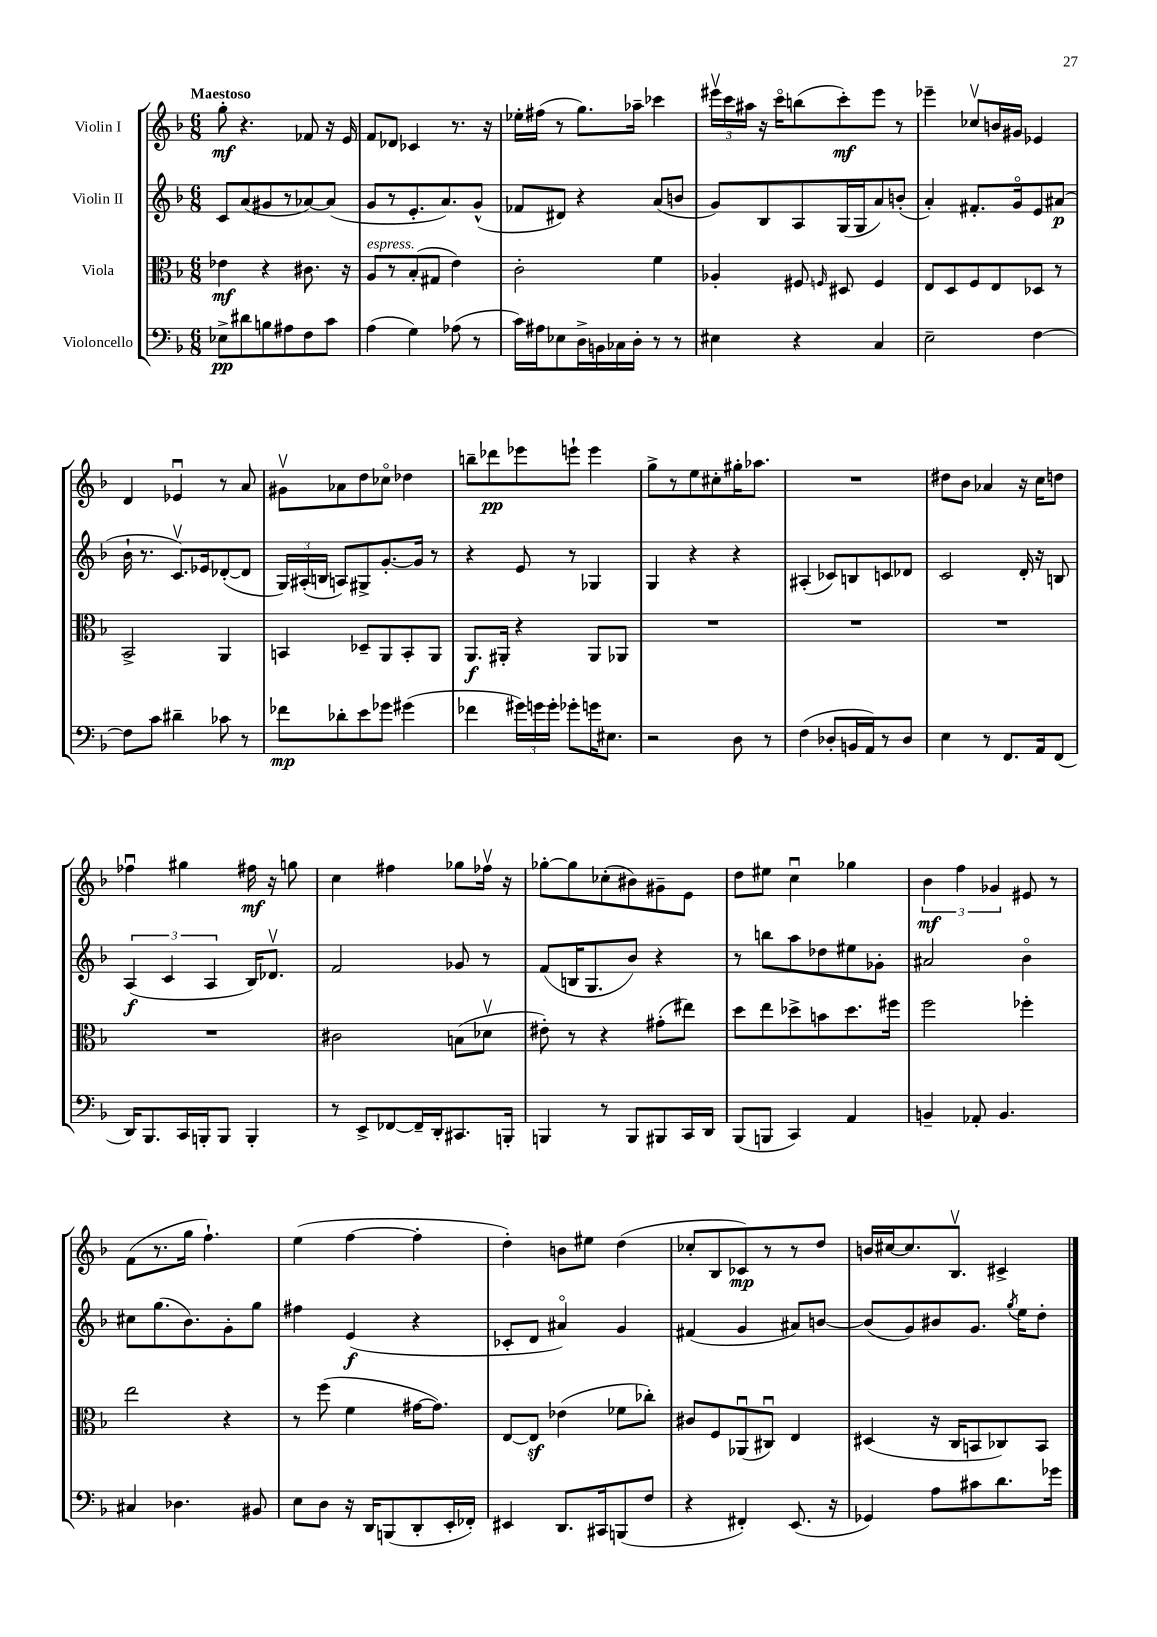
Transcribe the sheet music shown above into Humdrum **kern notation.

**kern	**dynam	**kern	**dynam	**kern	**dynam	**kern	**dynam
*part4	*part4	*part3	*part3	*part2	*part2	*part1	*part1
*staff4	*staff4	*staff3	*staff3	*staff2	*staff2	*staff1	*staff1
*I"Violoncello	*	*I"Viola	*	*I"Violin II	*	*I"Violin I	*
*clefF4	*	*clefC3	*	*clefG2	*	*clefG2	*
*k[b-]	*	*k[b-]	*	*k[b-]	*	*k[b-]	*
*M6/8	*	*M6/8	*	*M6/8	*	*M6/8	*
=1	=1	=1	=1	=1	=1	=1	=1
!	!	!	!	!	!	!LO:TX:a:B:t=Maestoso	!
8E-X^\L	pp	4e-X\	mf	8c/L	.	8gg'\	mf
8d#X\	.	.	.	(8a/	.	4.r	.
8Bn\	.	4r	.	8g#X/	.	.	.
8A#X\	.	.	.	8r	.	.	.
8F\	.	8.c#X\	.	[8a-X/)	.	8f-X/	.
8c\J	.	.	.	(8a-/J]	.	16r	.
.	.	16r	.	.	.	16e/	.
=2	=2	=2	=2	=2	=2	=2	=2
!	!	!LO:TX:a:i:t=espress.	!	!	!	!	!
(4A\	.	8A/L	.	8g/L	.	8f/L	.
.	.	8r	.	8r	.	8d-X/J	.
4G\)	.	(8B-'/	.	8.e'/	.	4c-X/	.
.	.	8G#X/J	.	.	.	.	.
.	.	.	.	8.a/)	.	.	.
(8A-X\	.	4e\)	.	.	.	8.r	.
8r	.	.	.	(8g^^/J	.	.	.
.	.	.	.	.	.	16r	.
=3	=3	=3	=3	=3	=3	=3	=3
16c\LL)	.	2c'\	.	8f-X/L	.	16ee-X'\LL	.
16A#X\J	.	.	.	.	.	(16ff#X\JJ	.
8E-X\	.	.	.	8d#X/J)	.	8r	.
16D^\L	.	.	.	4r	.	8.gg\L)	.
16BBn\	.	.	.	.	.	.	.
16C-X\	.	.	.	.	.	.	.
16D'\JJ	.	.	.	.	.	16aa-X~\Jk	.
8r	.	4f\	.	(8a/L	.	4ccc-X\	.
8r	.	.	.	8bn/J	.	.	.
=4	=4	=4	=4	=4	=4	=4	=4
4E#X\	.	4A-X'/	.	8g/L)	.	24eee#Xv\LL	.
.	.	.	.	.	.	24ccc\	.
.	.	.	.	.	.	24aa#X\JJ	.
.	.	.	.	8B-/	.	16r	.
.	.	.	.	.	.	16ccc\KL	.
4r	.	8F#X/	.	8A/	.	(8bbn\	.
.	.	16qqFn/	.	.	.	.	.
.	.	8D#X/	.	(16G/L	.	8ccc'\)	mf
.	.	.	.	16G/J	.	.	.
4C/	.	4F/	.	8a/)	.	8eee#\J	.
.	.	.	.	(8bn'/J	.	8r	.
=5	=5	=5	=5	=5	=5	=5	=5
2E~\	.	8E/L	.	4a'/)	.	4eee-X~\	.
.	.	8D/	.	.	.	.	.
.	.	8F/	.	8.f#X'/L	.	8cc-Xv/L	.
.	.	8E/	.	.	.	16bn/L	.
.	.	.	.	16g/k	.	16g#X/JJ	.
[4F\	.	8D-X/J	.	8e/	.	4e-X/	.
.	.	8r	.	(8a#X/J	p	.	.
!!LO:LB:g=z
=6	=6	=6	=6	=6	=6	=6	=6
8F\L]	.	2BB-^/	.	16b-`\	.	4d/	.
.	.	.	.	8.r	.	.	.
8c\J	.	.	.	.	.	.	.
4d#X~\	.	.	.	8.cv/L)	.	4e-Xu/	.
.	.	.	.	16e-X/k	.	.	.
8c-X\	.	4AA/	.	([8d-X'/	.	8r	.
8r	.	.	.	8d-/J]	.	8a/	.
=7	=7	=7	=7	=7	=7	=7	=7
8f-X\L	mp	4BBn/	.	24G/LL)	.	8g#Xv\L	.
.	.	.	.	(24A#X'/	.	.	.
.	.	.	.	24Bn/JJ	.	.	.
8d-X'\	.	.	.	8An/L)	.	8a-X\	.
8e\	.	8D-X~/L	.	8G#X^/	.	8dd\	.
8g-X\J	.	8AA/	.	[8.g'/	.	8cc-X\J	.
(4g#X\	.	8BB'/	.	.	.	4dd-X\	.
.	.	.	.	16g/Jk]	.	.	.
.	.	8AA/J	.	8r	.	.	.
=8	=8	=8	=8	=8	=8	=8	=8
4f-X\	.	8.AA/L	f	4r	.	8bbn~\L	.
.	.	.	.	.	.	8ddd-X\	pp
.	.	16AA#X'/Jk	.	.	.	.	.
24g#X\LL)	.	4r	.	8e/	.	8eee-X\	.
24gn\	.	.	.	.	.	.	.
24g'\JJ	.	.	.	.	.	.	.
8g-X'\L	.	.	.	8r	.	8eeen`\J	.
16gn\K	.	8AA#/L	.	4G-X/	.	4eee\	.
8.E#X\J	.	.	.	.	.	.	.
.	.	8AA-X/J	.	.	.	.	.
=9	=9	=9	=9	=9	=9	=9	=9
2r	.	2.r	.	4G/	.	8gg^\L	.
.	.	.	.	.	.	8r	.
.	.	.	.	4r	.	8ee\	.
.	.	.	.	.	.	8cc#X'\	.
8D\	.	.	.	4r	.	16gg#X'\K	.
.	.	.	.	.	.	8.aa-X\J	.
8r	.	.	.	.	.	.	.
=10	=10	=10	=10	=10	=10	=10	=10
(4F\	.	2.r	.	(4A#X'/	.	2.r	.
8D-X'/L	.	.	.	8c-X/L)	.	.	.
16BBn/L	.	.	.	8Bn/	.	.	.
16AA/J)	.	.	.	.	.	.	.
8r	.	.	.	8cn/	.	.	.
8D-/J	.	.	.	8d-X/J	.	.	.
=11	=11	=11	=11	=11	=11	=11	=11
4E\	.	2.r	.	2c/	.	8dd#X\L	.
.	.	.	.	.	.	8b-\J	.
8r	.	.	.	.	.	4a-X/	.
8.FF/L	.	.	.	.	.	.	.
.	.	.	.	16d'/	.	16r	.
16AA/k	.	.	.	16r	.	16cc\KL	.
(8FF/J	.	.	.	8Bn/	.	8ddn\J	.
!!LO:LB:g=z
=12	=12	=12	=12	=12	=12	=12	=12
16DD/KL)	.	2.r	.	(6A/	f	4ff-Xu\	.
8.BBB-/	.	.	.	.	.	.	.
.	.	.	.	6c/	.	.	.
16CC/L	.	.	.	.	.	4gg#X\	.
16BBBn'/J	.	.	.	.	.	.	.
.	.	.	.	6A/	.	.	.
8BBB/J	.	.	.	.	.	.	.
4BBB'/	.	.	.	16B-/KL)	.	16ff#X\	mf
.	.	.	.	8.d-Xv/J	.	16r	.
.	.	.	.	.	.	8ggn\	.
=13	=13	=13	=13	=13	=13	=13	=13
8r	.	2c#X\	.	2f/	.	4cc\	.
8EE^/L	.	.	.	.	.	.	.
[8FF-X/	.	.	.	.	.	4ff#X\	.
16FF-~/L]	.	.	.	.	.	.	.
16DD'/J	.	.	.	.	.	.	.
8.CC#X/	.	(8Bn\L	.	8g-X/	.	8gg-X\L	.
.	.	8d-Xv\J	.	8r	.	16ff-Xv\Jk	.
16BBBn'/Jk	.	.	.	.	.	16r	.
=14	=14	=14	=14	=14	=14	=14	=14
4BBBn/	.	8e#X'\)	.	(8f/L	.	[8gg-X'\L	.
.	.	8r	.	16Bn/K	.	8gg-\]	.
.	.	.	.	8.G/	.	.	.
8r	.	4r	.	.	.	(8cc-X'\	.
8BBB/L	.	.	.	8b-/J)	.	8b#X\)	.
8BBB#X/	.	(8g#X'\L	.	4r	.	8g#X~\	.
16CC/L	.	8ee#X\J)	.	.	.	8e\J	.
16DD/JJ	.	.	.	.	.	.	.
=15	=15	=15	=15	=15	=15	=15	=15
(8BBB-/L	.	8dd\L	.	8r	.	8dd\L	.
8BBBn/J	.	8ee\	.	8bbn\L	.	8ee#X\J	.
4CC/)	.	8dd-X^\	.	8aa\	.	4ccu\	.
.	.	8bn\	.	8dd-X\	.	.	.
4AA/	.	8.dd-\	.	8ee#X\	.	4gg-X\	.
.	.	.	.	8g-X'\J	.	.	.
.	.	16ff#X\Jk	.	.	.	.	.
=16	=16	=16	=16	=16	=16	=16	=16
4BBn~/	.	2ff\	.	2a#X/	.	6b-\	mf
.	.	.	.	.	.	6ff\	.
8AA-X'/	.	.	.	.	.	.	.
.	.	.	.	.	.	6g-X/	.
4.BB/	.	.	.	.	.	.	.
.	.	4ff-X'\	.	4b-\	.	8e#X/	.
.	.	.	.	.	.	8r	.
!!LO:LB:g=z
=17	=17	=17	=17	=17	=17	=17	=17
4C#X/	.	2ee\	.	8cc#X\L	.	(8f\L	.
.	.	.	.	(8.gg\	.	8.r	.
4.D-X\	.	.	.	.	.	.	.
.	.	.	.	8.b-\)	.	16gg\Jk	.
.	.	.	.	.	.	4.ff`\)	.
.	.	4r	.	8g'\	.	.	.
8BB#X/	.	.	.	8gg\J	.	.	.
=18	=18	=18	=18	=18	=18	=18	=18
8E\L	.	8r	.	4ff#X\	.	(4ee\	.
8D\J	.	(8ff\	.	.	.	.	.
16r	.	4f\	.	(4e/	f	[4ff\	.
16DD/KL	.	.	.	.	.	.	.
(8BBBn/	.	.	.	.	.	.	.
8DD'/	.	[16g#X\KL	.	4r	.	4ff'\]	.
.	.	8.g#\J])	.	.	.	.	.
16EE'/L	.	.	.	.	.	.	.
16FF-X'/JJ)	.	.	.	.	.	.	.
=19	=19	=19	=19	=19	=19	=19	=19
4EE#X/	.	[8E/L	.	8c-X'/L	.	4dd'\)	.
.	.	8Ez/J]	.	8d/J	.	.	.
8.DD/L	.	(4e-X\	.	4a#X/)	.	8bn\L	.
.	.	.	.	.	.	8ee#X\J	.
16CC#X/k	.	.	.	.	.	.	.
(8BBBn/	.	8f-X\L	.	4g/	.	(4dd\	.
8F/J	.	8cc-X'\J)	.	.	.	.	.
=20	=20	=20	=20	=20	=20	=20	=20
4r	.	8c#X/L	.	(4f#X/	.	8cc-X'/L	.
.	.	8F/	.	.	.	8B-/	.
4FF#X'/)	.	(8AA-Xu/	.	4g/	.	8c-X/)	mp
.	.	8C#Xu/J)	.	.	.	8r	.
(8.EE/	.	4E/	.	8a#X/L)	.	8r	.
.	.	.	.	[8bn/J	.	8dd/J	.
16r	.	.	.	.	.	.	.
=21	=21	=21	=21	=21	=21	=21	=21
4GG-X/)	.	(4D#X/	.	(8b/L]	.	16bn/LL	.
.	.	.	.	.	.	[16cc#X/J	.
.	.	.	.	8g/)	.	8.cc#/]	.
8A\L	.	16r	.	8b#X/	.	.	.
.	.	16C/KL	.	.	.	8.B-v/J	.
8c#X\	.	8BBn/	.	8.g/J	.	.	.
8.d\	.	8C-X/)	.	.	.	4c#X^/	.
.	.	.	.	8qgg/	.	.	.
.	.	.	.	16ee\KL	.	.	.
.	.	8BB/J	.	8dd'\J	.	.	.
16g-X\Jk	.	.	.	.	.	.	.
==	==	==	==	==	==	==	==
*-	*-	*-	*-	*-	*-	*-	*-
